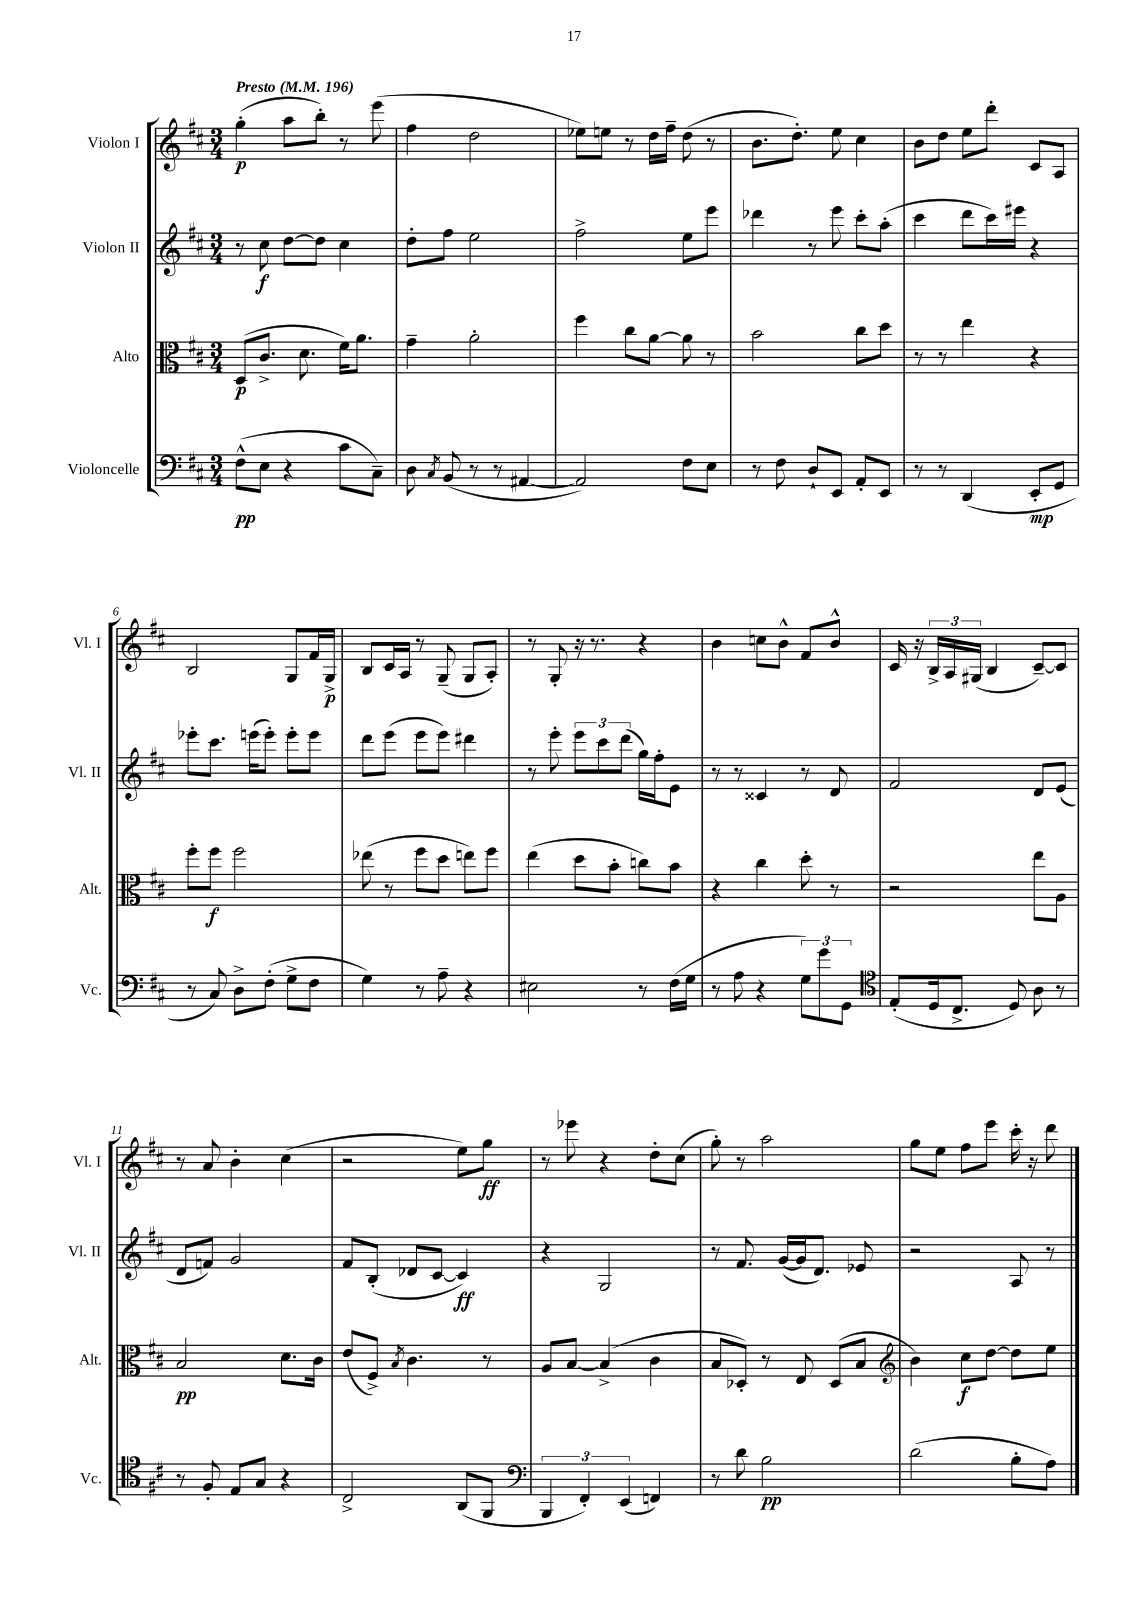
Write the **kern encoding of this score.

**kern	**kern	**kern	**kern
*staff4	*staff3	*staff2	*staff1
*clefF4	*clefC3	*clefG2	*clefG2
*k[f#c#]	*k[f#c#]	*k[f#c#]	*k[f#c#]
*M3/4	*M3/4	*M3/4	*M3/4
*MM196	*MM196	*MM196	*MM196
(8F#^^	(8D	8r	(4gg'
8E	8.c#^	8cc#	.
4r	.	[8dd	8aa
.	8.d	.	.
.	.	8dd]	8bb')
8c#	16f#)	4cc#	8r
.	8.a	.	.
8C#~)	.	.	(8eee
=	=	=	=
8D	4g~	8dd'	4ff#
8qC#	.	.	.
(8BB	.	8ff#	.
8r	2a'	2ee	2dd
8r	.	.	.
[4AA#	.	.	.
=	=	=	=
2AA#])	4ff#	2ff#^	8ee-)
.	.	.	8ee
.	8cc#	.	8r
.	[8a	.	16dd
.	.	.	16ff#~
8F#	8a]	8ee	(8dd
8E	8r	8eee	8r
=	=	=	=
8r	2b	4ddd-	8.b
8F#	.	.	.
.	.	.	8.dd')
8D`	.	8r	.
8EE	.	8eee	8ee
8AA'	8cc#	8ccc#'	4cc#
8EE	8dd	(8aa'	.
=	=	=	=
8r	8r	4ccc#	8b
8r	8r	.	8dd
(4DD	4ee	8ddd	8ee
.	.	16ccc#)	8ddd'
.	.	16eee#	.
8EE'	4r	4r	8c#
8GG	.	.	8A
=	=	=	=
8r	8ff#'	8eee-'	2B
8C#)	8ff#	8.ccc#	.
8D^	2ff#	.	.
.	.	(16eee	.
(8F#'	.	8eee')	.
8G^	.	8eee'	8G
8F#	.	8eee	16f#
.	.	.	16G^
=	=	=	=
4G)	(8ee-	8ddd	8B
.	8r	(8eee	16c#
.	.	.	16A
8r	8ff#	8eee	8r
8A~	8dd	8eee)	(8G~
4r	8ee)	4ddd#	8G
.	8ff#	.	8A')
=	=	=	=
2E#	(4ee	8r	8r
.	.	8eee'	8G'
.	8dd	12eee	16r
.	.	.	8.r
.	.	12ccc#	.
.	8b'	.	.
.	.	(12ddd	.
8r	8cc)	16gg)	4r
.	.	16ff#'	.
(16F#	8b	8e	.
16G	.	.	.
=	=	=	=
8r	4r	8r	4b
8A	.	8r	.
4r	4cc#	4c##	8cc
.	.	.	8b^^
12G)	8dd'	8r	8f#
12g	.	.	.
.	8r	8d	8b^^
12GG	.	.	.
=	=	=	=
*clefC4	*	*	*
(8E'	2r	2f#	16c#
.	.	.	16r
16D	.	.	24B^
.	.	.	24A
8.C#^	.	.	.
.	.	.	(24G#
.	.	.	4B
8D)	.	.	.
8A	8ee	8d	[8c#~)
8r	8A	(8e	8c#]
=	=	=	=
8r	2B	8d	8r
8F#'	.	8f)	8a
8E	.	2g	4b'
8G	.	.	.
4r	8.d	.	(4cc#
.	16c#	.	.
=	=	=	=
2C#^	(8e	8f#	2r
.	8F#^)	(8B'	.
.	8qB	.	.
.	4.c#	8d-	.
.	.	[8c#	.
(8AA	.	4c#])	8ee)
8FF#	8r	.	8gg
=	=	=	=
*clefF4	*	*	*
6BBB	8A	4r	8r
.	[8B	.	8eee-
6FF#')	.	.	.
.	(4B^]	2G	4r
(6EE	.	.	.
4FF)	4c#	.	8dd'
.	.	.	(8cc#
=	=	=	=
8r	8B	8r	8gg')
8d	8D-')	8.f#	8r
2B	8r	.	2aa
.	.	([16g	.
.	8E	16g]	.
.	.	8.d)	.
.	(8D-	.	.
.	8B	8e-	.
=	=	=	=
*	*clefG2	*	*
(2d	4b)	2r	8gg
.	.	.	8ee
.	8cc#	.	8ff#
.	[8dd	.	8eee
8B'	8dd]	8A	16ccc#'
.	.	.	16r
8A)	8ee	8r	8ddd
==	==	==	==
*-	*-	*-	*-
